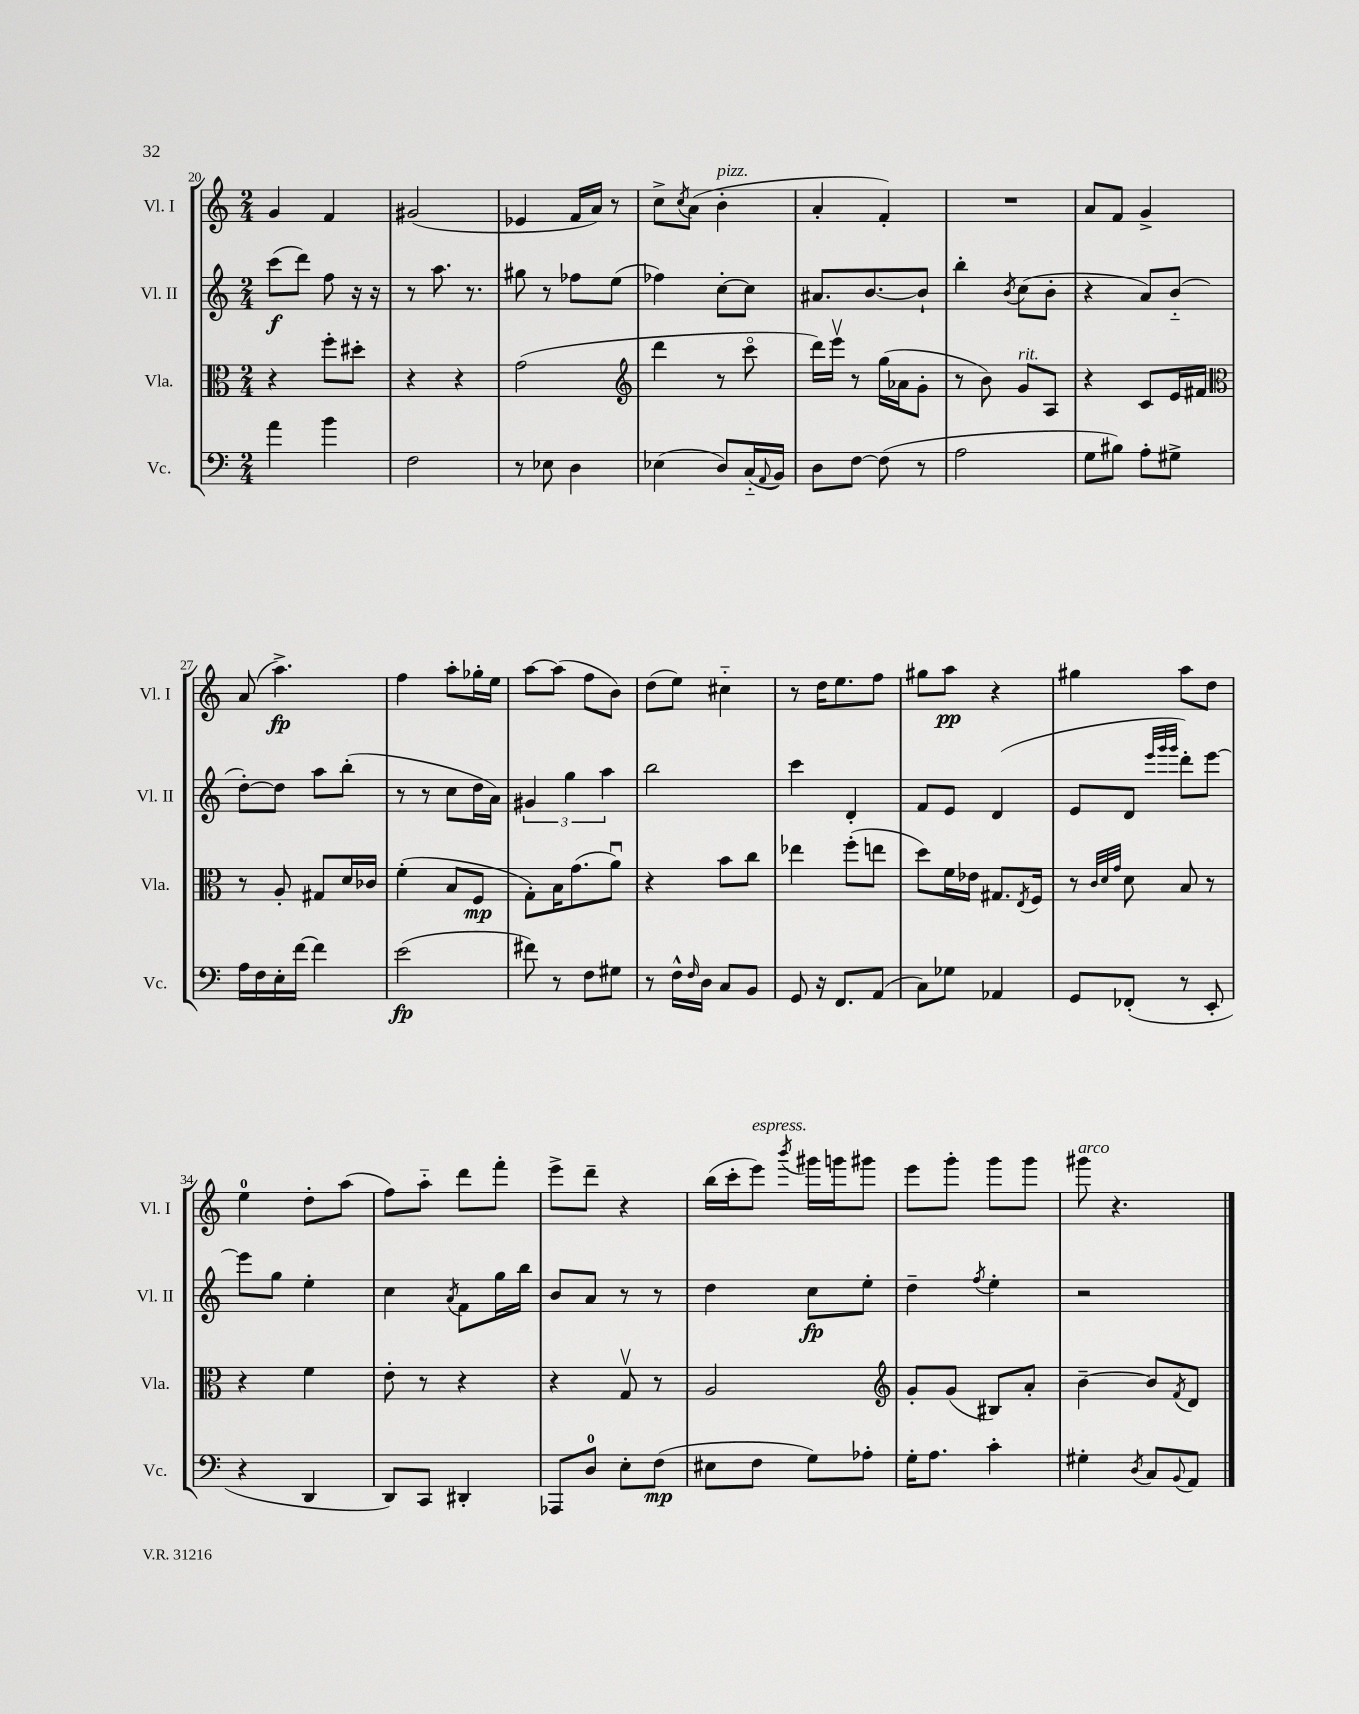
<<
\new StaffGroup <<
\new Staff = "s0" \with { instrumentName = "Vl. I" shortInstrumentName = "Vl. I" } {
    \clef treble \key c \major \numericTimeSignature \time 2/4
    g'4 f'4 |
    gis'2( |
    ees'4 f'16 a'16) r8 |
    c''8-> \acciaccatura { c''8 } a'8( b'4-.^\markup { \italic "pizz." } |
    a'4-. f'4-.) |
    R2 |
    a'8 f'8 g'4-> |
    a'8( a''4.->\fp) |
    f''4 a''8-. ges''16-. e''16 |
    a''8~ a''8( f''8 b'8) |
    d''8( e''8) cis''4-_ |
    r8 d''16 e''8. f''8 |
    gis''8 a''8\pp r4 |
    gis''4 a''8 d''8 |
    e''4-0 d''8-. a''8( |
    f''8) a''8-_ d'''8 f'''8-. |
    e'''8-> d'''8-- r4 |
    b''16( c'''16-. e'''8^\markup { \italic "espress." }) \acciaccatura { b'''8 } gis'''16 g'''16 gis'''8 |
    e'''8 g'''8-. g'''8 g'''8 |
    gis'''8^\markup { \italic "arco" } r4. \bar "|." |
}
\new Staff = "s1" \with { instrumentName = "Vl. II" shortInstrumentName = "Vl. II" } {
    \clef treble \key c \major \numericTimeSignature \time 2/4
    c'''8\f( d'''8) f''8 r16 r16 |
    r8 a''8. r8. |
    gis''8 r8 fes''8 e''8( |
    fes''4) c''8~-. c''8 |
    ais'8. b'8.~ b'8-! |
    b''4-. \acciaccatura { b'8 } c''8( b'8-. |
    r4 a'8) b'8-_( |
    d''8~-.) d''8 a''8 b''8-.( |
    r8 r8 c''8 d''16 a'16) |
    \tuplet 3/2 { gis'4 g''4 a''4 } |
    b''2 |
    c'''4 d'4-. |
    f'8 e'8 d'4( |
    e'8 d'8 \grace { e'''32 g'''32 g'''32 } d'''8-.) e'''8~ |
    e'''8 g''8 e''4-. |
    c''4 \acciaccatura { a'8 } f'8 g''16 b''16 |
    b'8 a'8 r8 r8 |
    d''4 c''8\fp e''8-. |
    d''4-- \acciaccatura { f''8 } e''4-. |
    r2 \bar "|." |
}
\new Staff = "s2" \with { instrumentName = "Vla." shortInstrumentName = "Vla." } {
    \clef alto \key c \major \numericTimeSignature \time 2/4
    r4 f''8-. dis''8-. |
    r4 r4 |
    g'2( |
    \clef treble d'''4 r8 c'''8\flageolet |
    d'''16) e'''16\upbow r8 g''16( aes'16 g'8-. |
    r8 b'8) g'8^\markup { \italic "rit." } a8 |
    r4 c'8 e'16 fis'16 |
    \clef alto r8 a8-. gis8 d'16 ces'16 |
    f'4-.( b8 f8\mp |
    g8-.) b16 g'8.( a'8\downbow) |
    r4 b'8 c''8 |
    ees''4 f''8-.( e''8 |
    d''8) f'16 ees'16 gis8. \acciaccatura { e8 } f16 |
    r8 \grace { c'32 d'32 g'32 } d'8 b8 r8 |
    r4 f'4 |
    e'8-. r8 r4 |
    r4 g8\upbow r8 |
    a2 |
    \clef treble g'8-. g'8( bis8) a'8-. |
    b'4~-- b'8 \acciaccatura { f'8 } d'8 \bar "|." |
}
\new Staff = "s3" \with { instrumentName = "Vc." shortInstrumentName = "Vc." } {
    \clef bass \key c \major \numericTimeSignature \time 2/4
    a'4 b'4 |
    f2 |
    r8 ees8 d4 |
    ees4( d8) c16-_( \appoggiatura { a,8 } b,16) |
    d8 f8~ f8( r8 |
    a2 |
    g8 bis8) a8-. gis8-> |
    a16 f16 e16-. f'16~ f'4 |
    e'2\fp( |
    fis'8) r8 f8 gis8 |
    r8 f16-^ \grace { f16 } d16 c8 b,8 |
    g,8 r16 f,8. a,8( |
    c8) ges8 aes,4 |
    g,8 fes,8-.( r8 e,8-. |
    r4 d,4 |
    d,8) c,8 dis,4-. |
    aes,,8 d8-0 e8-. f8\mp( |
    eis8 f8 g8) aes8-. |
    g16-. a8. c'4-. |
    gis4-. \acciaccatura { d8 } c8 \appoggiatura { b,8 } a,8 \bar "|." |
}
>>
>>
\layout { \context { \Score currentBarNumber = #20 } }
